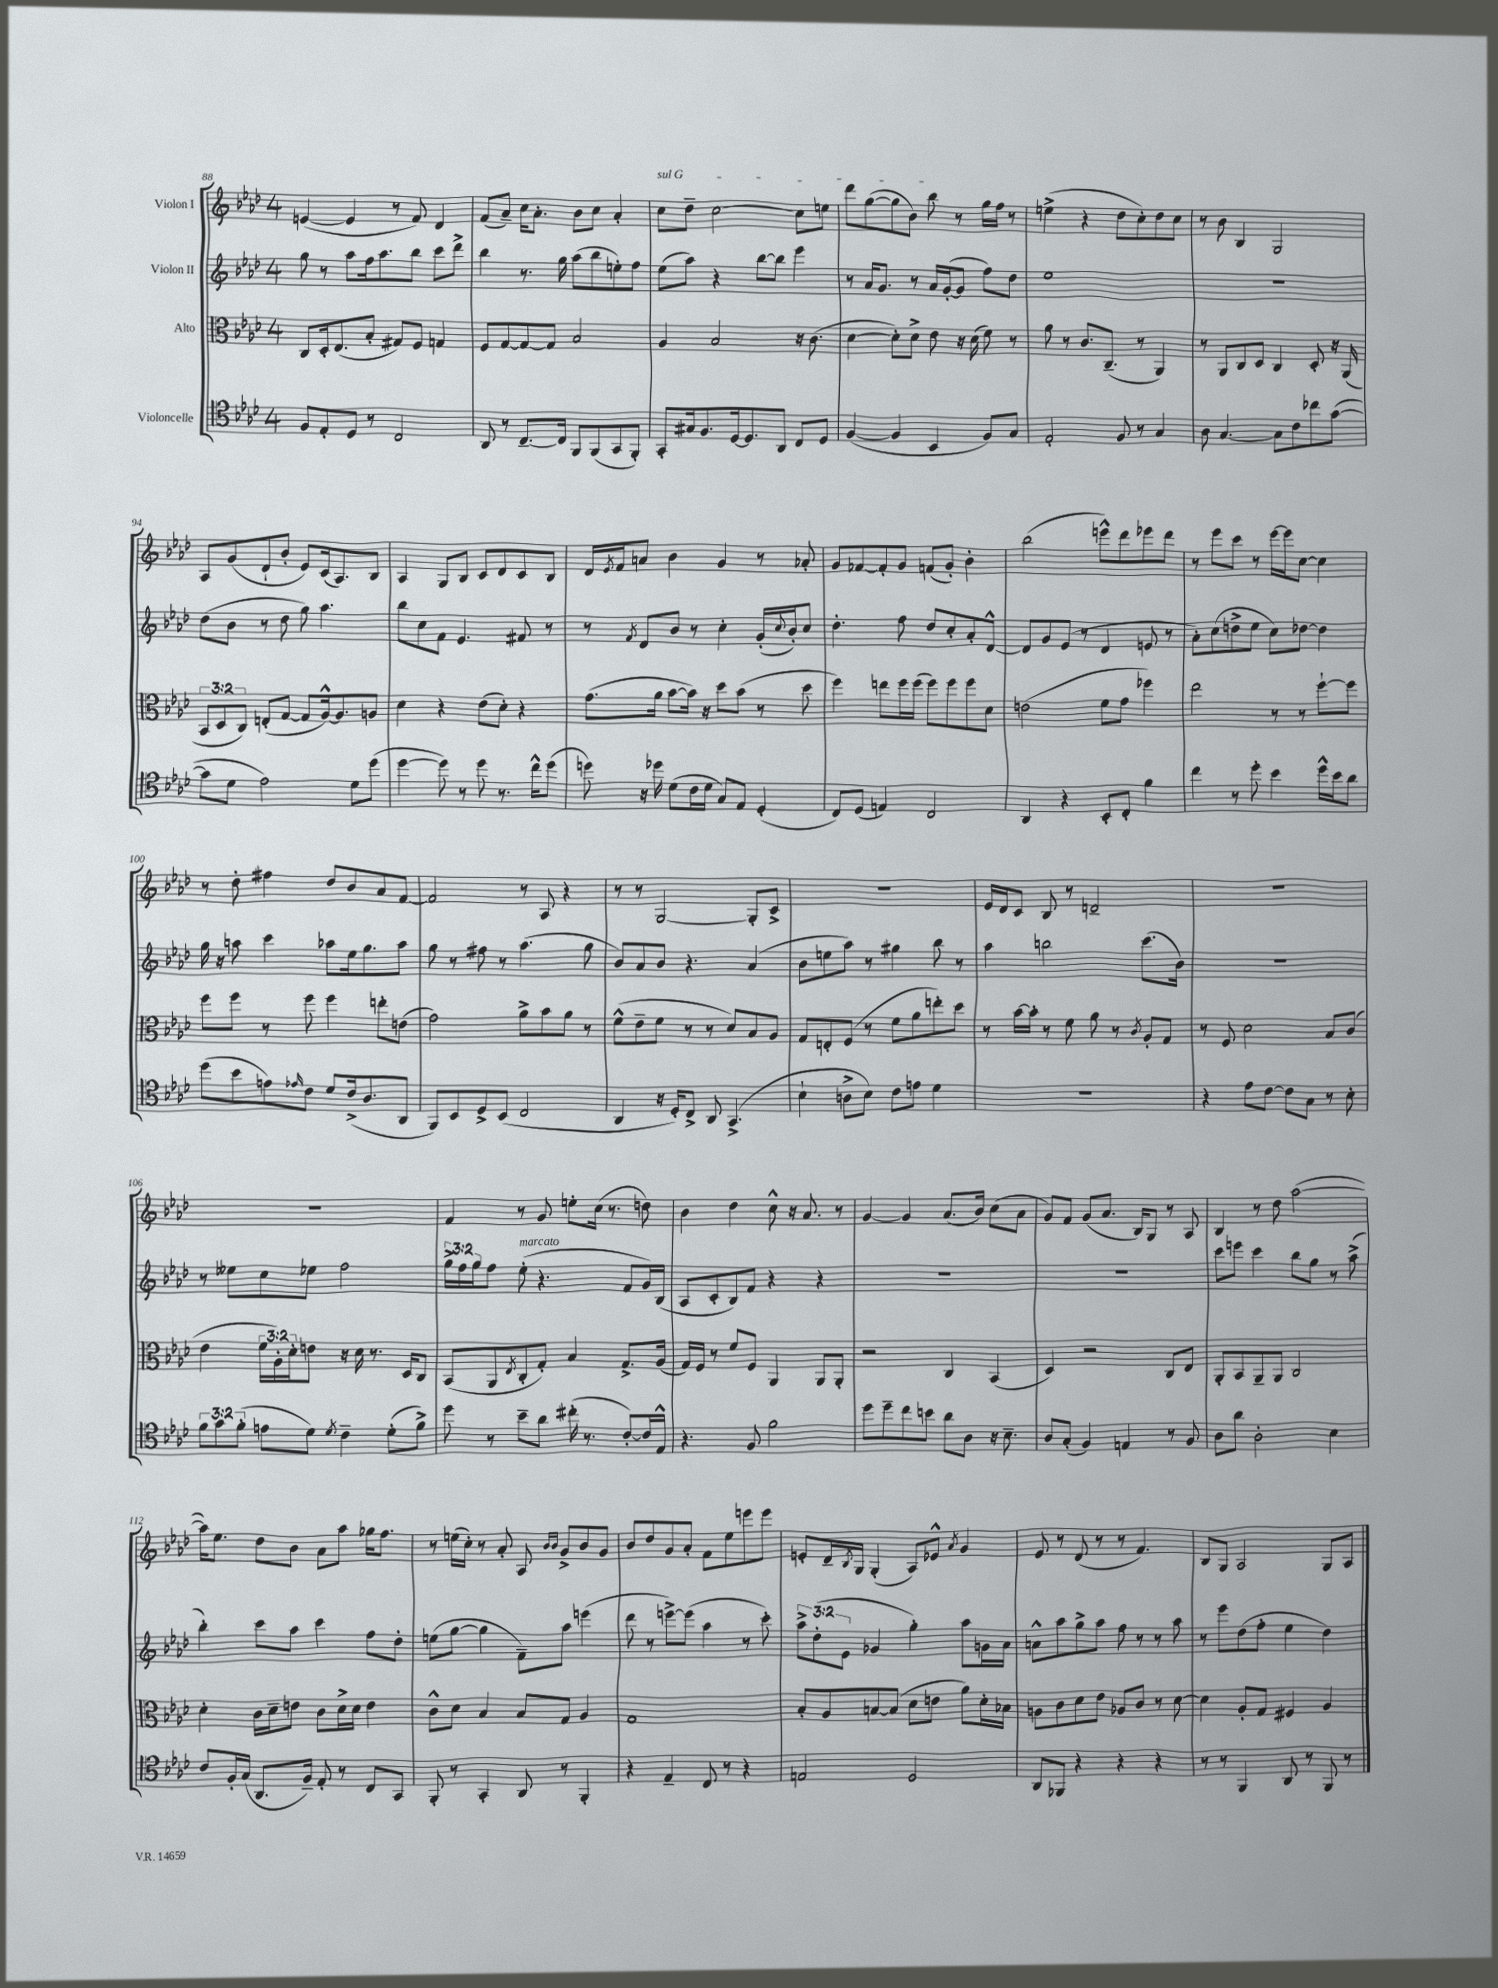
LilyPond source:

<<
\new StaffGroup <<
\new Staff = "s0" \with { instrumentName = "Violon I" } {
    \clef treble \key aes \major \once \override Staff.TimeSignature.style = #'single-digit \time 4/4
    e'4~( e'4 r8 f'8) des'4 |
    f'8( aes'8--) c''16 aes'8.-. bes'8 c''8 aes'4-. |
    \once \override TextSpanner.bound-details.left.text = \markup { \italic "sul G" } c''8\startTextSpan des''8-- c''2~ c''8 e''8 |
    des'''8 g''8~( g''8 bes'8) bes''8\stopTextSpan r8 g''16 f''16 r8 |
    e''4->( r4 des''8 c''8-.) des''8 c''8 |
    r8 bes'8 bes4 g2 |
    aes8 g'8( des'8-! bes'8-. ees'8) c'16( aes8.) bes8 |
    aes4 g8 bes8 c'8 des'8 c'8 bes8 |
    des'16 \acciaccatura { ees'8 } f'16 a'8 bes'4 g'4 r8 aes'8-. |
    g'8 fes'8~ fes'8-. g'8 f'8( g'8-.) bes'4-. |
    bes''2( e'''8-^) des'''8 ees'''8 des'''8 |
    r8 ees'''8 c'''8 r8 ees'''16~ ees'''16 c''8~ c''4 |
    r8 des''8-. fis''4 des''8 bes'8 aes'8 f'8~ |
    f'2 r8 aes8 r4 |
    r8 r8 g2~ g8-. c'8-> |
    R1 |
    ees'16 des'16 c'8 bes8 r8 d'2-- |
    R1 |
    R1 |
    f'4 r8 g'8 e''8-. c''16( r8. d''8) |
    bes'4 des''4 c''8-^ r16 aes'8. r8 |
    g'4~ g'4 aes'8.( bes'16) c''8( aes'8 |
    g'8) f'8 g'8( aes'8. bes16) g8 r8 aes8 |
    bes4 r8 des''8 aes''2~( |
    aes''16) ees''8. des''8 bes'8 aes'8 aes''8 ges''16 f''8. |
    r8 e''16( c''16-.) r8 aes'8-. aes8 \grace { bes'16 bes'16 } g'8-> bes'8 g'8 |
    bes'8 des''8 g'8 aes'8-. f'8 ees''8 e'''8 e'''8 |
    e'8-. des'16-- \acciaccatura { bes8 } g16 g4-.( aes8) ees'8-^ \acciaccatura { aes'8 } g'4 |
    ees'8 r8 des'8( r8 r8 f'4.) |
    bes8 g8 aes2 g8 aes8 \bar "|." |
}
\new Staff = "s1" \with { instrumentName = "Violon II" } {
    \clef treble \key aes \major \once \override Staff.TimeSignature.style = #'single-digit \time 4/4 \override Staff.TupletNumber.text = #tuplet-number::calc-fraction-text
    g''8 r8 aes''8 f''16 aes''8. bes''8 c'''8 des'''8-> |
    bes''4 r8. g''16 aes''8( bes''8 e''8-.) f''8 |
    ees''8( aes''8) r4 bes''8~ bes''8 ees'''4 |
    r8 aes'16 g'8. r8 aes'16 g'16~-.( g'8 f''8) des''8 |
    ees''1 |
    R1 |
    des''8( bes'8 r8 des''8 g''8) aes''4. |
    bes''8 c''8 f'8 ees'4. fis'8 r8 |
    r8 \acciaccatura { f'8 } des'8 bes'8 r8 c''4-. g'16-.( \appoggiatura { c''8 } bes'16-.) c''8 |
    des''4.-. f''8 des''8 c''8-. aes'8-. des'8~-^ |
    des'8 g'8 ees'8( r8 des'4 e'8 r8 |
    aes'8-.) c''8( d''8-> ees''8 c''8) des''8~ des''4 |
    g''16 r16 a''8 c'''4 aes''8 ees''16 g''8. aes''8 |
    g''8 r8 fis''8 r8 aes''4.( g''8 |
    bes'8) aes'8 bes'8 r4. aes'4( |
    bes'8 e''8 aes''8) r8 gis''4 bes''8 r8 |
    aes''4 b''2 c'''8.( bes'16) |
    R1 |
    r8 eeses''8 c''8 ees''8 f''2 |
    \tuplet 3/2 { g''16-> f''16 g''16 } f''8 ees''8-.^\markup { \italic "marcato" }( r4. f'8 g'16) bes16( |
    aes8 c'8-. bes8) f'8 r4 r4 |
    R1 |
    R1 |
    c'''8 e'''8 c'''4 bes''8 g''8 r8 aes''8->( |
    bes''4-.) c'''8 aes''8 c'''4 f''8 des''8-. |
    e''8( g''8~ g''4 f'8--) aes''8 e'''4( |
    des'''8 r8 e'''8~->) e'''8( aes''4 r8 c'''8-.) |
    \tuplet 3/2 { aes''8-> des''8-.( ees'8 } ges'4 g''4-.) aes''8 g'16 aes'16 |
    a'8-^ aes''8 g''8-> aes''8 f''8 r8 r8 aes''8 |
    r8 ees'''8 des''8( f''8-. ees''4 des''4) \bar "|." |
}
\new Staff = "s2" \with { instrumentName = "Alto" } {
    \clef alto \key aes \major \once \override Staff.TimeSignature.style = #'single-digit \time 4/4 \override Staff.TupletNumber.text = #tuplet-number::calc-fraction-text
    c8 des16-. ees8.( bes8-. gis8) f8 g4 |
    f8 g8~ g8~ g8 bes2 |
    aes4 bes2 r16 c'8.( |
    des'4~ des'8-.) des'8-> ees'8 r16 des'16( f'8) r8 |
    aes'8 r8 c'8. c8.--( r8 aes,4) |
    r8 aes,8 c8 des8 c4 des8-. r16 aes,16( |
    \tuplet 3/2 { bes,8 des8 c8) } e8-.( g8~ g8 aes16~-^) aes8. a8 |
    des'4 r4 ees'8( des'8-.) r4 |
    g'8.( aes'16 bes'8~ bes'16) r16 des''8 bes'8( r8 des''8 |
    f''4) e''8 f''16 f''16( f''8) f''8 f''8 des'8 |
    e'2( f'8 g'8 fes''4) |
    ees''2 r8 r8 f''8~-! f''8 |
    f''8 f''8 r8 f''8 f''4 e''8-. e'8( |
    g'2) aes'8-> bes'8 aes'8 r8 |
    f'8-^( ees'8-- f'8 r8 r8 des'8) bes8 aes8 |
    g8 e8-. f8( r8 f'8 aes'8 e''8-.) des''8 |
    r8 bes'16~ bes'16-. r8 f'8 aes'8 r8 \acciaccatura { c'8 } aes8-. g8 |
    r8 f8 des'2 bes8 c'8( |
    ees'4 \tuplet 3/2 { f'16 aes16-.) des'16-. } e'8 r16 des'16 r8. des16 c8 |
    bes,8( aes,8 \acciaccatura { ees8 } c8-. g8-.) bes4 g8.-> aes16( |
    g16) f16 r8 f'8 f8 aes,4 aes,8 aes,8-. |
    r2 c4 bes,4( |
    des4) r2 c8 ees8 |
    aes,8-. bes,8 aes,8-- aes,8 c2 |
    des'4-. c'16 des'16-- e'8 c'8 des'16-> des'16 e'4 |
    c'8-^ des'8 bes4 bes8 g8 aes4 |
    g1 |
    bes8-. aes8 b8~ b8( des'8 e'8 aes'8) des'16-. bes16 |
    a8 c'8 des'8 ees'8 aes8 c'8 r8 des'8~ |
    des'4 aes8-. g8 fis4 aes4 \bar "|." |
}
\new Staff = "s3" \with { instrumentName = "Violoncelle" } {
    \clef tenor \key aes \major \once \override Staff.TimeSignature.style = #'single-digit \time 4/4 \override Staff.TupletNumber.text = #tuplet-number::calc-fraction-text
    f8 ees8-. des8 r8 c2 |
    aes,8 r8 c8.~-- c16 f,8 f,8( g,8 f,8-.) |
    g,8-. gis16 f8. des16~ des8. aes,8 c8 des8 |
    f4~( f4 bes,4 f8) g8 |
    ees2-. f8 r8 g4 |
    aes8 g4.~ g8 c'8 ces''8 g'8~( |
    g'8 des'8 ees'2) des'8 des''8( |
    des''4~ des''8) r8 des''8 r8. c''16-^ des''8( |
    d''8) r16 des''16 des'8( c'16 des'16 g8) ees8 des4-.( |
    c8) des8( e4) c2 |
    aes,4 r4 bes,8-. c8-. f'4 |
    c''4 r8 des''8-. bes'4 des''16-^ bes'16 aes'8 |
    des''8( bes'8 e'8) \grace { ees'16 } c'8 des'8 c'16->( aes8. aes,8 |
    f,8) bes,8 des8-> bes,8( c2 |
    aes,4 r16 des16-.) c8-> aes,8 g,4.->( |
    bes4-! a8-> bes8) c'8 e'8 des'4 |
    R1 |
    r4 ees'8 c'8~ c'8 g8 r8 bes8-. |
    \tuplet 3/2 { f'8 g'8 f'8-.( } e'8 des'8) \acciaccatura { des'8 } c'4-- des'8-.( f'8->) |
    des''8 r8 bes'8-- aes'8 cis''16-.( r8. c'8~-.) c'16 ees16-^ |
    r4. f8 f'2 |
    des''8 des''8-- c''8 b'8 aes'8 aes8 r16 bes8.-- |
    aes8 g8-.( f4) e4 r8 f8 |
    aes8 aes'8 aes2-. bes4 |
    c'8 f16-. g16( aes,8. f16--) ees8-. r8 c8 g,8 |
    f,8-. r8 g,4-. aes,8 r8 f,4-. |
    r4 ees4-- c8 r8 r4 |
    e2 des2 |
    aes,8 fes,8 r4 r4 r4 |
    r8 r8 f,4 aes,8 r8 f,8 r8 \bar "|." |
}
>>
>>
\layout { \context { \Score currentBarNumber = #88 } }
